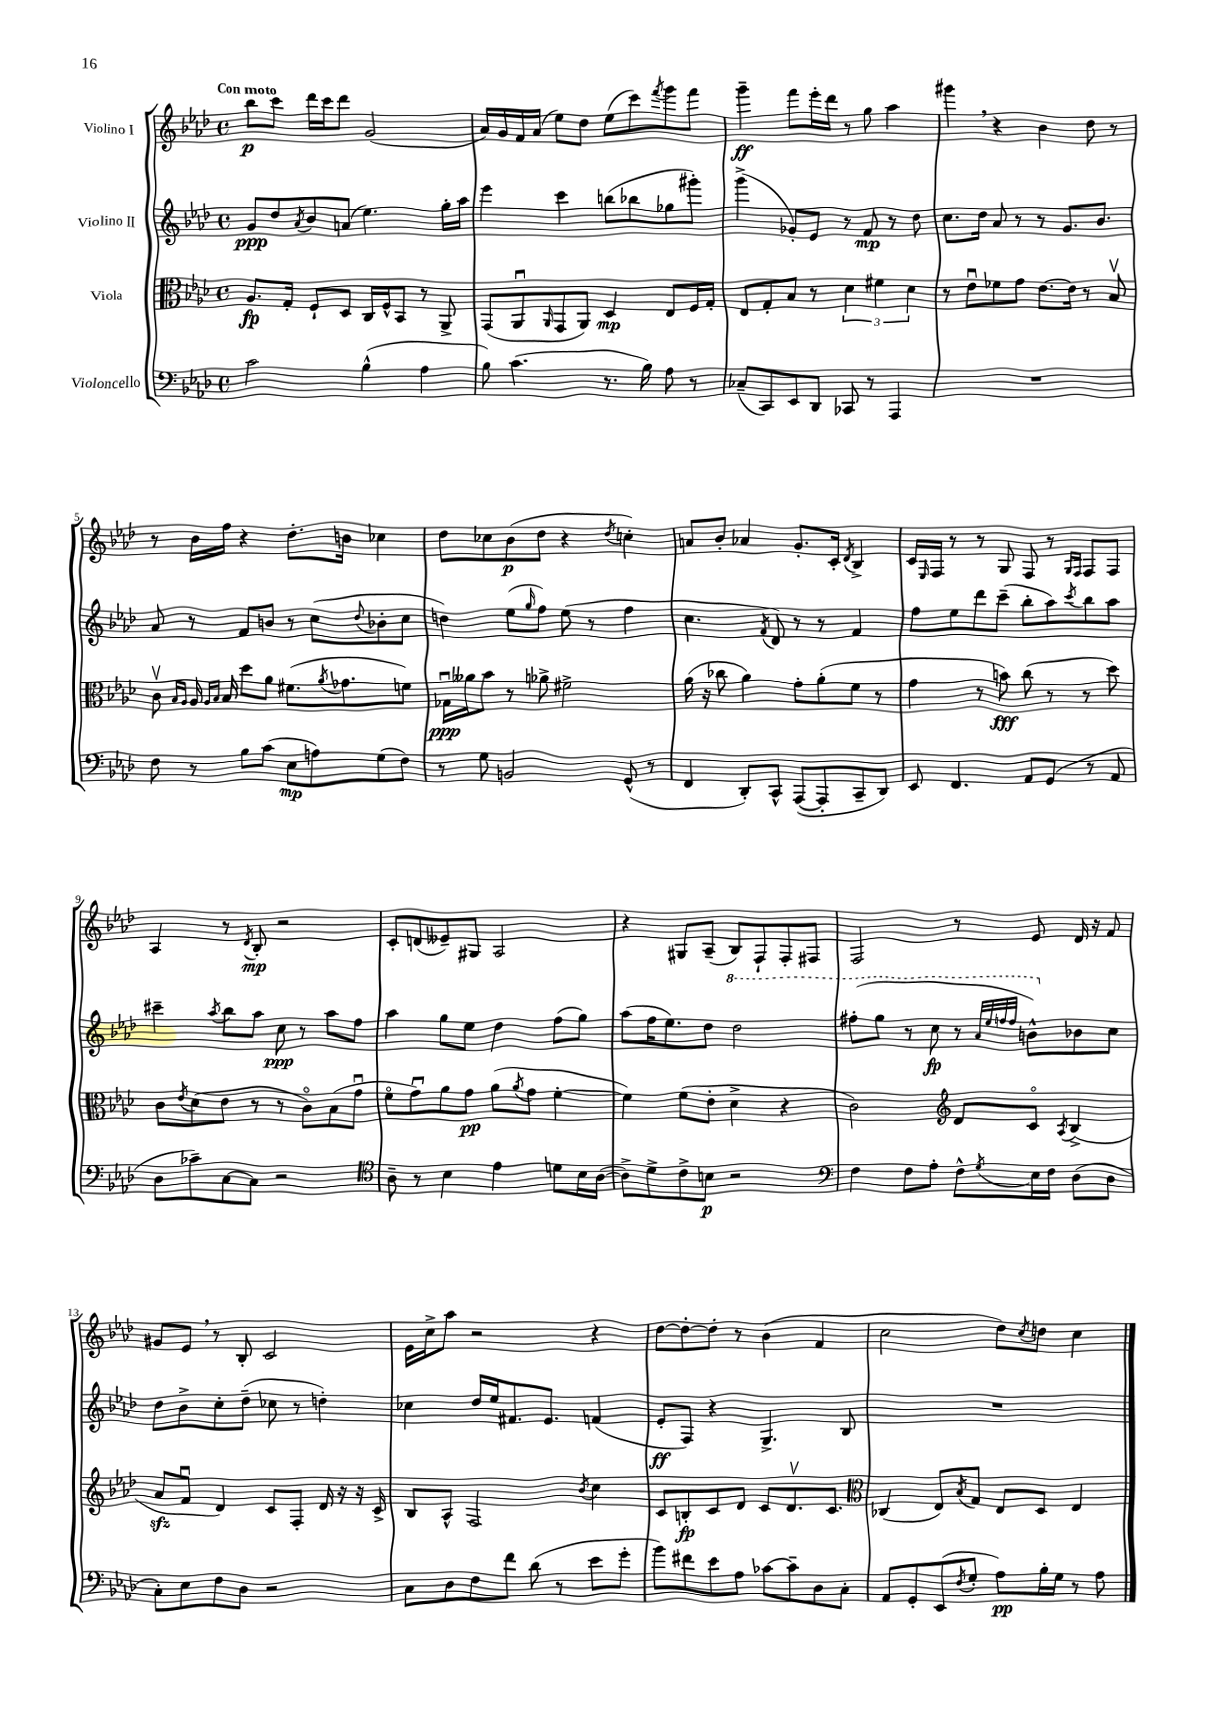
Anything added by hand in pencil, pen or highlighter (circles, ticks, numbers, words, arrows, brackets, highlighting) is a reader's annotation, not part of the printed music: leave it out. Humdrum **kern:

**kern	**kern	**kern	**kern
*staff4	*staff3	*staff2	*staff1
*clefF4	*clefC3	*clefG2	*clefG2
*k[b-e-a-d-]	*k[b-e-a-d-]	*k[b-e-a-d-]	*k[b-e-a-d-]
*M4/4	*M4/4	*M4/4	*M4/4
*met(c)	*met(c)	*met(c)	*met(c)
2c	8.A-	8g	8bb-
.	.	8dd-	8ccc
.	16G'	.	.
.	.	8qa-	.
.	8F`	8b-	16ddd-
.	.	.	16ccc
.	8D-	(8a	8ddd-
(4B-^^	16C	4.ee-)	(2g
.	16F^^	.	.
.	8BB-	.	.
4A-	8r	.	.
.	8AA-^	16gg'	.
.	.	16aa-	.
=	=	=	=
8B-)	(8GG	4eee-	16a-)
.	.	.	16g
(4.c	8AA-u	.	16f
.	.	.	(16a-
.	16qqAA-	.	.
.	8GG	4ccc	8ee-)
.	8AA-)	.	8dd-
8.r	4D-	(8bb	(8ee-
.	.	8bb-	8ccc)
16B-)	.	.	.
.	.	.	8qfff
8A-	8E-	8gg-	8ggg
8r	16F	8ggg#')	8fff
.	16G'	.	.
=	=	=	=
(8C-~	8E-	(4ggg^	4ggg~
8CC)	8G'	.	.
8EE-	8B-	8g-')	8fff
8DD-	8r	8e-	16eee-'
.	.	.	16ddd-
8CC-	6d-	8r	8r
8r	.	8f	8gg
.	6f#	.	.
4AAA-	.	8r	4aa-
.	6d-	.	.
.	.	8dd-	.
=	=	=	=
1r	8r	8.cc	4ggg#
.	8e-u	.	.
.	.	16dd-	.
.	8f-	8a-	4r
.	8g	8r	.
.	[8.e-	8r	4b-
.	.	8.g	.
.	16e-]	.	.
.	8r	.	8dd-
.	.	8.b-	.
.	8B-v	.	8r
=	=	=	=
8F	8cv	8a-	8r
.	16qqB-	.	.
.	16qqA-	.	.
8r	16A-	8r	16b-
.	16qqA-	.	.
.	16qqB-	.	.
.	16B-	.	16ff
8B-	8dd-	8f	4r
(8c	8a-	8b	.
8E-	(8.f#	8r	8.dd-'
8A)	.	(8cc	.
.	8qa-	.	.
.	8.g-	.	16b
.	.	8qqdd-	.
(8G	.	8b-'	4cc-
8F)	8f)	8cc	.
=	=	=	=
8r	16G-u	4dd)	8dd-
.	16a--	.	.
8G	8b-	.	8cc-
2BB	8r	(8ee-	(8b-
.	.	16qqgg	.
.	8a-^	8ff)	8dd-
.	2f#^	(8ee-	4r
.	.	8r	.
.	.	.	8qdd-
(8GG^^	.	4ff	4cc')
8r	.	.	.
=	=	=	=
4FF	(16a-	4.cc	8a
.	16r	.	.
.	8cc-	.	8b-'
8DD-')	4a-)	.	4a-
.	.	8qf	.
8CC^^	.	8d-)	.
([8AAA-	8g'	8r	8.g'
8AAA-']	(8a-'	8r	.
.	.	.	16c'
.	.	.	8qd-
8CC~	8f	4f	4B-^
8DD-)	8r	.	.
=	=	=	=
8EE-	4g	8ff	16c
.	.	.	16qqE-
.	.	.	16F
4.FF	.	8ee-	8r
.	8r	8ddd-	8r
.	8b)	(8ccc~	8G
8AA-	(8cc	8bb-'	8F
(8GG	8r	8aa-)	8r
.	.	.	16qqG
.	.	8qccc	16qqF
8r	8r	8bb-	8F
8AA-	8dd-)	8aa-	8F
=	=	=	=
8D-	8c	4ccc#~	4A-
.	8qe-	.	.
8c-~)	(8d-	.	.
.	.	8qaa-	.
[8C	8e-	8bb-	8r
.	.	.	8qd-
8C]	8r	8aa-	8B-'
2r	8r	8cc	2r
.	8co)	8r	.
.	(8B-	8aa-	.
.	8gu	8ff	.
=	=	=	=
*clefC4	*	*	*
8A-~	8fo	4aa-	8c'
8r	8gu)	.	(8d
4B-	8a-	8gg	8e--~)
.	8g	8ee-	8G#
4e-	(8a-	4dd-	2A-
.	8qa-	.	.
.	8g	.	.
8d	[4f'	(8ff	.
16B-	.	8gg)	.
([16A-	.	.	.
=	=	=	=
8A-^])	4f])	(8aa-	4r
8d-^	.	16ff	.
.	.	8.ee-)	.
8c^	(8f	.	8G#
8B	8e-'	8dd-	(8A-~
2r	4d-^	2ddd-	8B-)
.	.	.	8F`
.	4r	.	8F'
.	.	.	8F#
=	=	=	=
*clefF4	*	*	*
4F	2c)	(8fff#'	2F
.	.	8ggg	.
8F	.	8r	.
8A-'	.	8ccc	.
*	*clefG2	*	*
8F^^	8d-	8r	8r
.	.	32qqaa-	.
.	.	32qqeee-	.
.	.	32qqfff	.
8qG	.	32qqfff	.
16E-	8co	8bb^^)	8e-
16F	.	.	.
.	8qA-	.	.
(8D-	(4B-^	8b-	16d-
.	.	.	16r
8D-	.	8cc	8f
=	=	=	=
8C')	8a-	8dd-	8g#
8E-	8fu	8b-^	8e-
8F	4d-)	8cc'	8r
8D-	.	(8dd-~	8B-'
2r	8c	8cc-	2c
.	8F'	8r	.
.	16d-	4dd')	.
.	16r	.	.
.	16r	.	.
.	16c^	.	.
=	=	=	=
8C	8B-	4cc-	16e-
.	.	.	16cc^
8D-	8A-^^	.	8aa-
8F	2F	16dd-	2r
.	.	16ee-	.
8f	.	8.f#	.
(8d-	.	.	.
.	.	8.e-	.
8r	.	.	.
.	8qb-	.	.
8e-	4cc	(4f	4r
8g'	.	.	.
=	=	=	=
8b-)	8c	8e-'	[8dd-
8f#	8B'	8F)	8dd-'_
8e-	8c	4r	8dd-']
8A-	8d-	.	8r
[8c-	8c	4.G^	(4b-
8c-~]	8.d-v	.	.
8D-	.	.	4f
.	8.c	.	.
8C'	.	8B-	.
=	=	=	=
*	*clefC3	*	*
8AA-	(4C-	1r	2cc
8GG'	.	.	.
(8EE-	8E-)	.	.
8qF	8qB-	.	.
8G'	8G	.	.
8A-)	8E-	.	8dd-)
.	.	.	8qcc
16B-'	8D-	.	8dd
16G	.	.	.
8r	4E-	.	4cc
8A-	.	.	.
==	==	==	==
*-	*-	*-	*-
